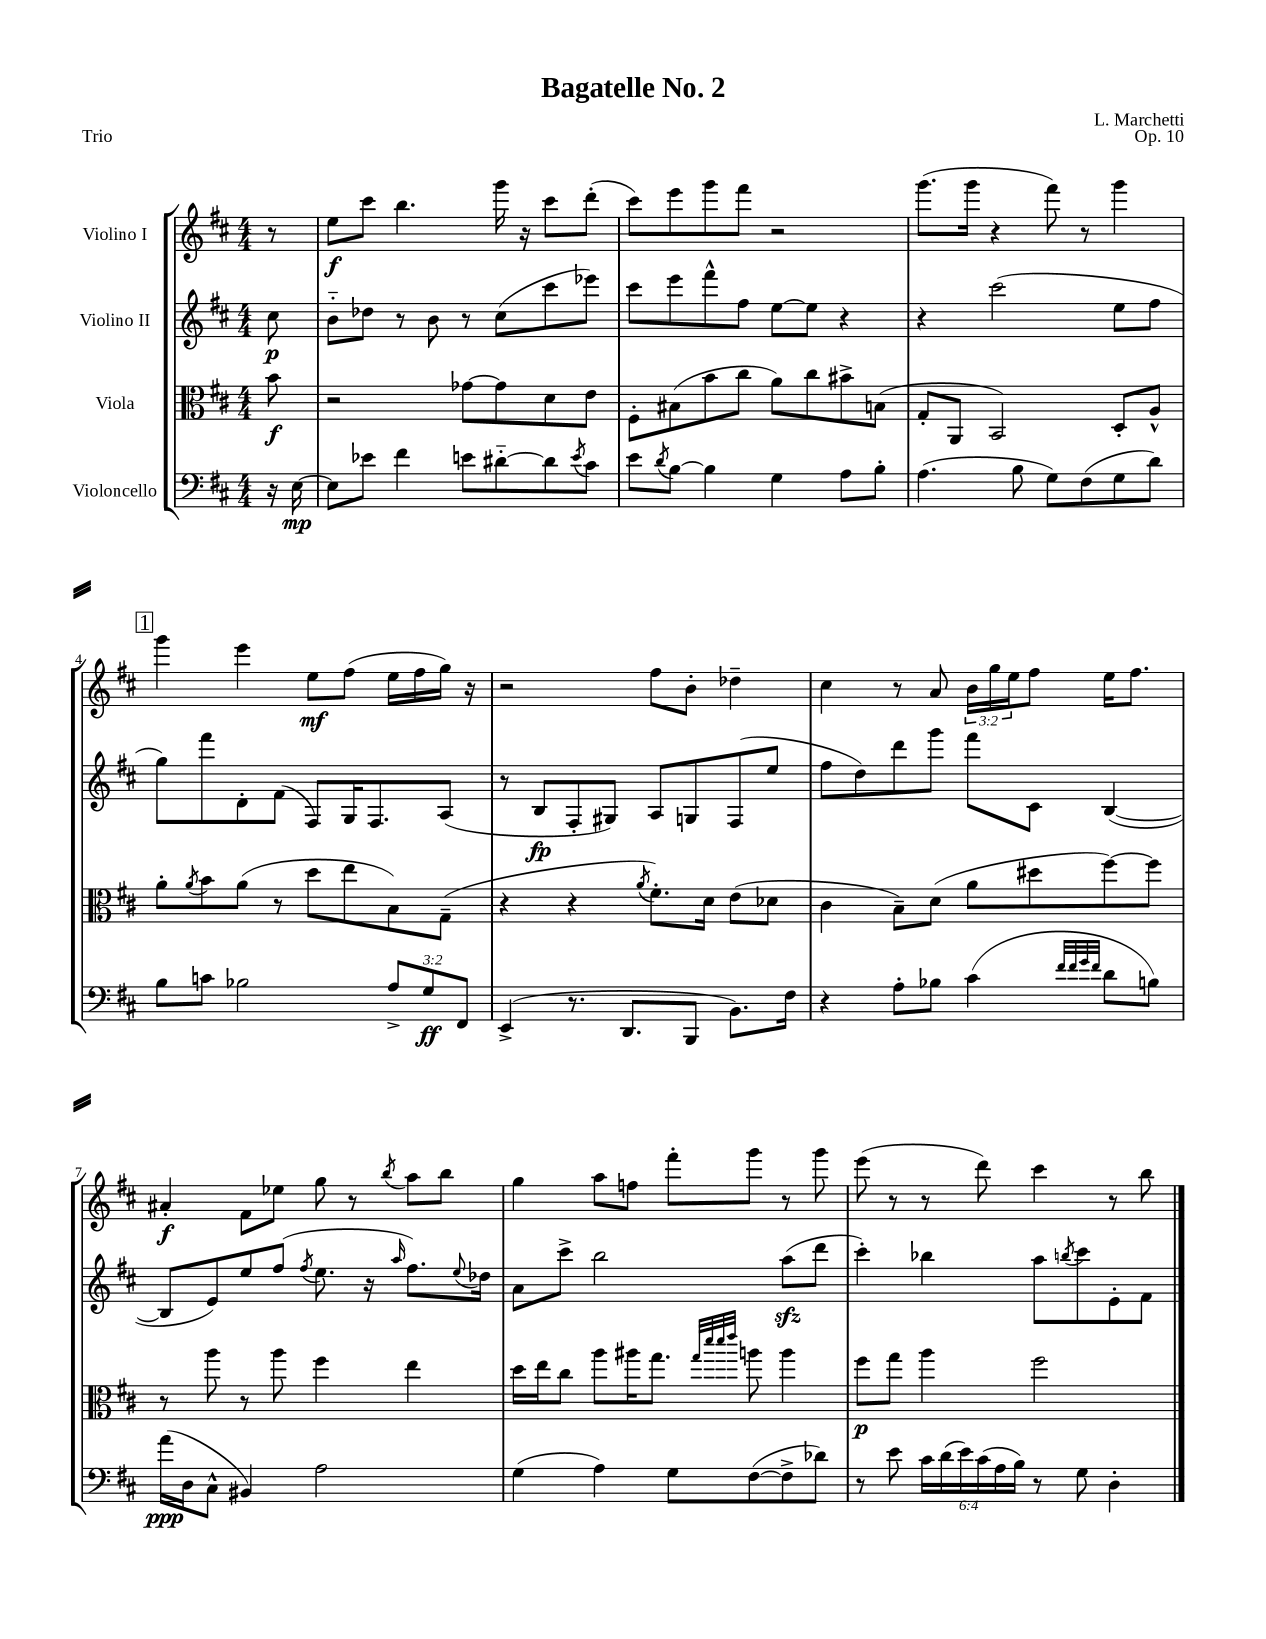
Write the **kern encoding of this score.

**kern	**kern	**kern	**kern
*staff4	*staff3	*staff2	*staff1
*clefF4	*clefC3	*clefG2	*clefG2
*k[f#c#]	*k[f#c#]	*k[f#c#]	*k[f#c#]
*M4/4	*M4/4	*M4/4	*M4/4
16r	8b	8cc#	8r
[16E	.	.	.
=	=	=	=
8E]	2r	8b'~	8ee
8e-	.	8dd-	8ccc#
4f#	.	8r	4.bb
.	.	8b	.
8e	[8g-	8r	.
[8d#'~	8g-]	(8cc#	16ggg
.	.	.	16r
8d#]	8d	8ccc#	8ccc#
8qe	.	.	.
8c#	8e	8eee-)	(8ddd'
=	=	=	=
8e	8F#'	8ccc#	8ccc#)
8qd	.	.	.
[8B	(8B#	8eee	8eee
4B]	8b	8fff#^^	8ggg
.	8cc#	8ff#	8fff#
4G	8a)	[8ee	2r
.	8cc#	8ee]	.
8A	8b#^	4r	.
8B'	(8B	.	.
=	=	=	=
(4.A	8G'	4r	(8.ggg
.	8AA	.	.
.	.	.	16ggg
.	2BB)	(2ccc#	4r
8B	.	.	.
8G)	.	.	8fff#)
(8F#	.	.	8r
8G	8D'	8ee	4ggg
8d)	8A^^	8ff#	.
=	=	=	=
8B	8a'	8gg)	4ggg
.	8qa	.	.
8c	8b	8fff#	.
2B-	(8a	8d'	4eee
.	8r	(8f#	.
.	8dd	8F#)	8ee
.	8ee	16G	(8ff#
.	.	8.F#	.
12A^	8B)	.	16ee
.	.	.	16ff#
12G	.	.	.
.	(8G~	(8A	16gg)
12FF#	.	.	.
.	.	.	16r
=	=	=	=
(4EE^	4r	8r	2r
.	.	8B	.
8.r	4r	8F#'	.
.	.	8G#)	.
8.DD	.	.	.
.	8qa	.	.
.	8.f#')	8A	8ff#
8BBB	.	8G	8b'
.	16d	.	.
8.BB)	(8e	(8F#	4dd-~
.	8d-	8ee	.
16F#	.	.	.
=	=	=	=
4r	4c#	8ff#	4cc#
.	.	8dd)	.
8A'	8B~)	8ddd	8r
8B-	(8d	8ggg	8a
(4c#	8a	8fff#	24b
.	.	.	24gg
.	.	.	24ee
.	8dd#	8c#	8ff#
32qqf#	.	.	.
32qqf#	.	.	.
32qqg	.	.	.
32qqf#	.	.	.
8d	[8ff#)	([4B	16ee
.	.	.	8.ff#
8B)	8ff#]	.	.
=	=	=	=
(16a	8r	8B]	4a#'
16D	.	.	.
8C#^^	8aa	8e)	.
4BB#)	8r	8ee	8f#
.	8aa	(8ff#	8ee-
.	.	8qff#	.
2A	4ff#	8.ee	8gg
.	.	.	8r
.	.	16r	.
.	.	16qqaa	8qbb
.	4ee	8.ff#)	8aa
.	.	.	8bb
.	.	8qqee	.
.	.	16dd-	.
=	=	=	=
(4G	16dd	8a	4gg
.	16ee	.	.
.	8cc#	8ccc#^	.
4A)	8aa	2bb	8aa
.	16aa#	.	8ff
.	8.gg	.	.
8G	.	.	8fff#'
.	32qqgg	.	.
.	32qqddd	.	.
.	32qqddd	.	.
.	32qqeee	.	.
([8F#	8aa	.	8ggg
8F#^]	4aa	(8aa	8r
8d-)	.	8ddd	8ggg
=	=	=	=
8r	8ff#	4ccc#')	(8eee
8e	8gg	.	8r
24c#	4aa	4bb-	8r
(24d	.	.	.
24e)	.	.	.
(24c#	.	.	8ddd)
24A	.	.	.
24B)	.	.	.
8r	2ff#	8aa	4ccc#
.	.	8qbb	.
8G	.	8ccc#	.
4D'	.	8e'	8r
.	.	8f#	8bb
==	==	==	==
*-	*-	*-	*-
